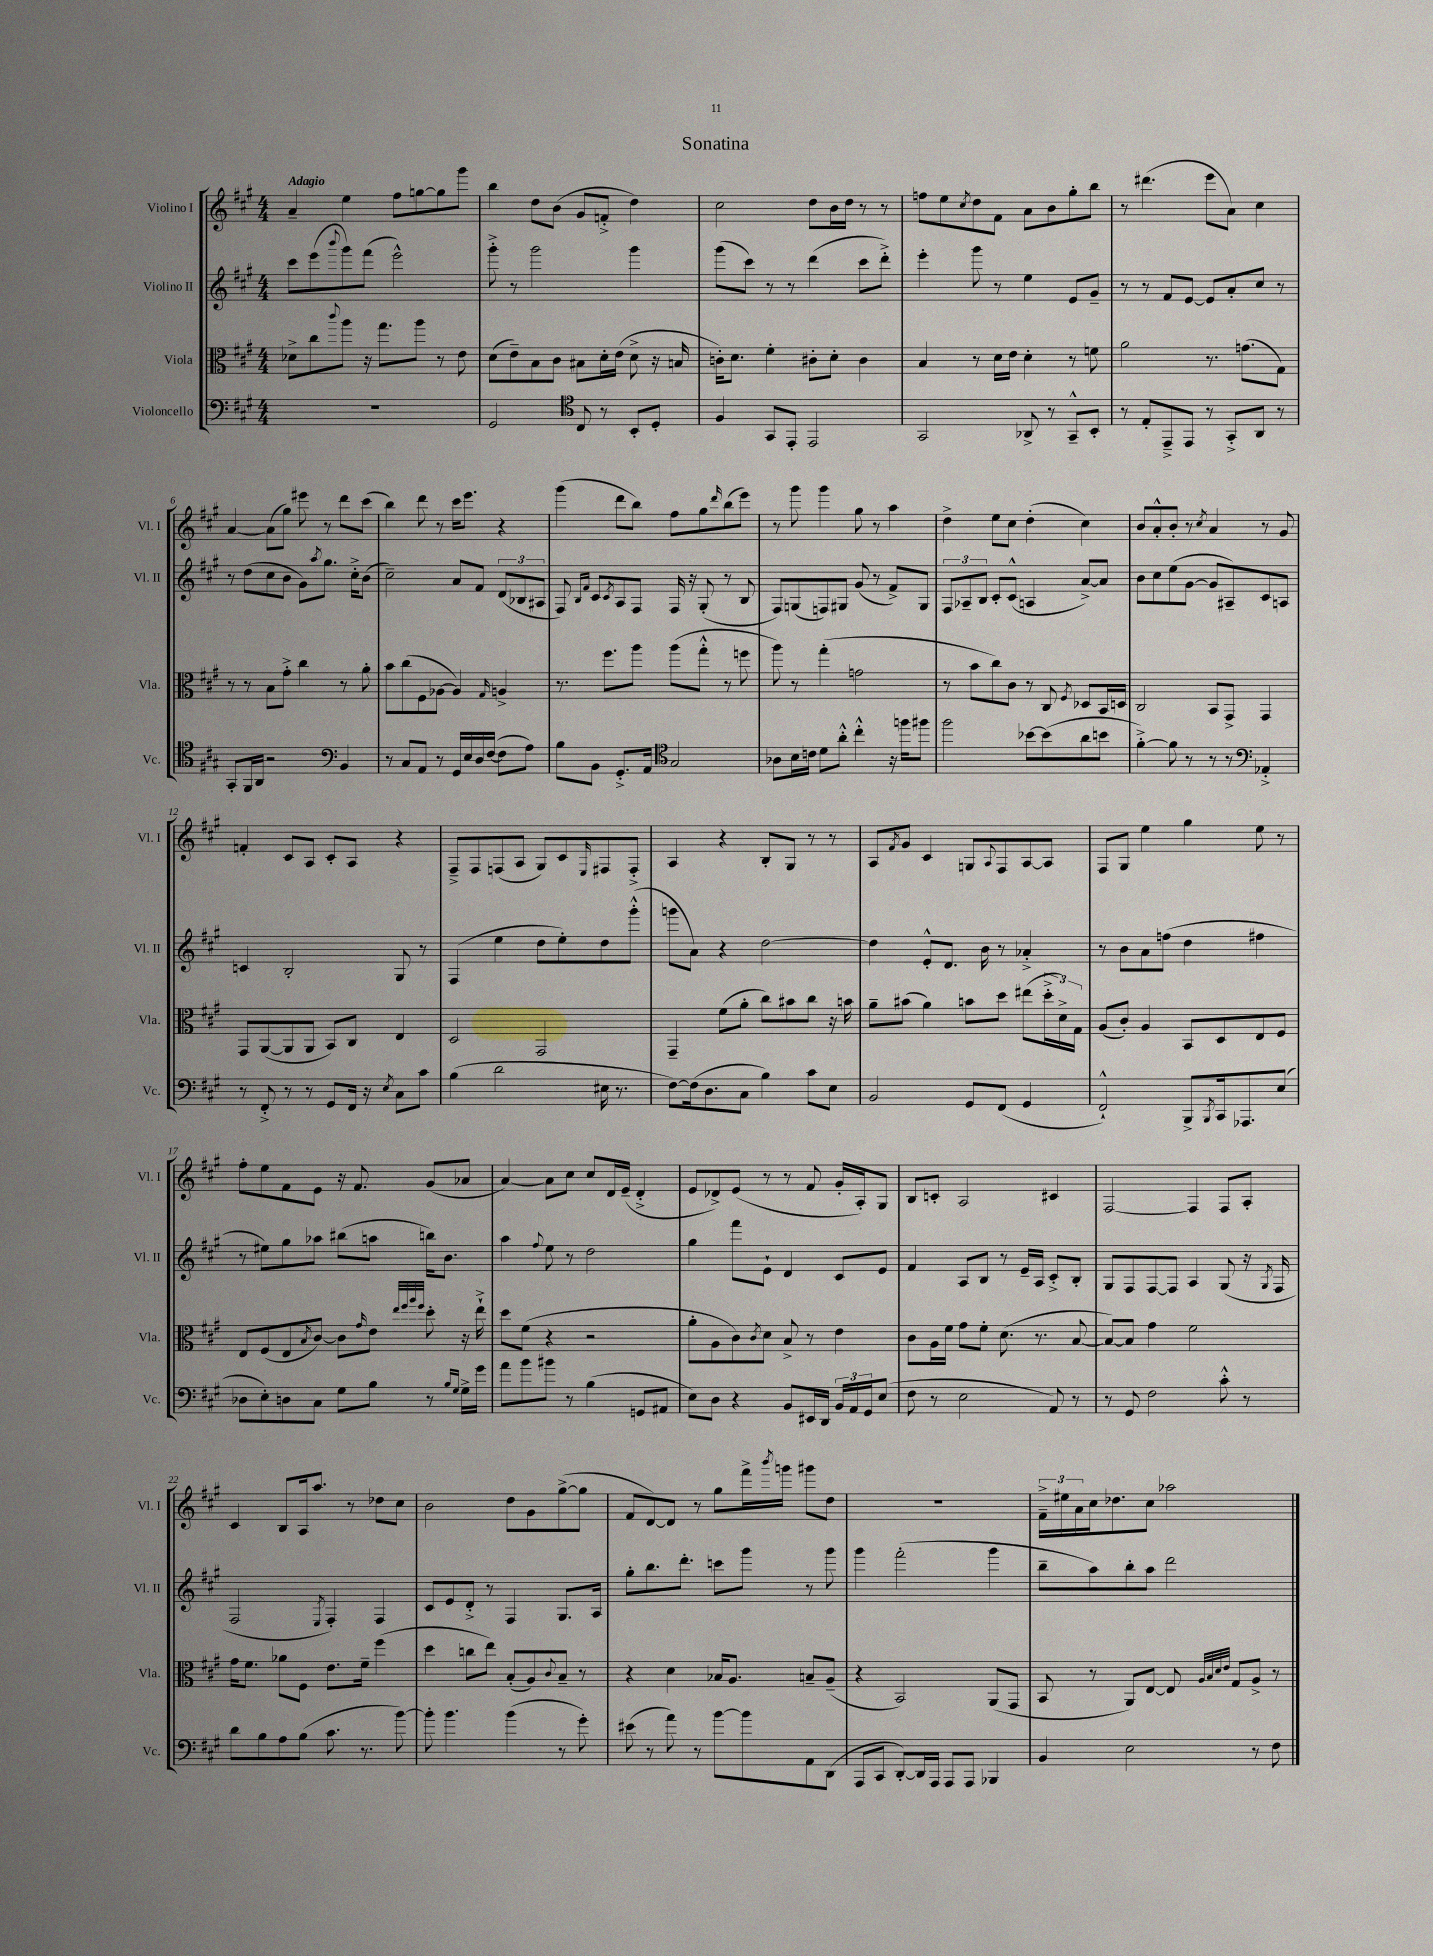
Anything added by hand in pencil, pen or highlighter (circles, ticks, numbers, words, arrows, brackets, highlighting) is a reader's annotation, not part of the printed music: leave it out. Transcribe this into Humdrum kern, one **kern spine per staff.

**kern	**kern	**kern	**kern
*staff4	*staff3	*staff2	*staff1
*clefF4	*clefC3	*clefG2	*clefG2
*k[f#c#g#]	*k[f#c#g#]	*k[f#c#g#]	*k[f#c#g#]
*M4/4	*M4/4	*M4/4	*M4/4
1r	8d-^	8ccc#	4a~
.	8cc#	(8eee	.
.	8qqccc#	8qqbbb	.
.	8aa	8ggg#)	4ee
.	16r	(8fff#	.
.	8.gg#	.	.
.	.	2eee^^)	8ff#
.	8aa	.	[8gg
.	8r	.	8gg]
.	8e	.	8ggg#
=	=	=	=
2GG#	(8d	8ggg#'^	4bb
.	8e~)	8r	.
.	8B	2ggg#	8dd
.	8c#	.	(8b
*clefC4	*	*	*
8C#	8B#	.	8g#
8r	16d'	.	8f'^
.	(16e	.	.
8BB'	8d^	4ggg#	4dd)
8D'	16r	.	.
.	16B	.	.
=	=	=	=
4F#	16c')	(8ggg#	2cc#
.	8.d	.	.
.	.	8ccc#)	.
8GG#	4f#'	8r	.
8EE'	.	8r	.
2EE	8c#'	(4ddd	8dd
.	8d'	.	16b
.	.	.	16dd
.	4c#	8ccc#	8r
.	.	8ddd'^)	8r
=	=	=	=
2GG#	4B	4eee'	8ff
.	.	.	8ee
.	.	.	8qcc#
.	8r	8ggg#	8dd
.	16d	8r	8f#
.	16e	.	.
8AA-^	4d'	4ee	8a
8r	.	.	8b
8GG#~^^	8r	8e	8gg#'
8BB'	8f	8g#~	8bb
=	=	=	=
8r	2a	8r	8r
8E'	.	8r	(4.ddd#
8EE~^	.	8f#	.
8EE	.	[8e	.
8r	8.r	8e]	8eee
8GG#'^	.	8a'	8a)
.	(8.g	.	.
8AA	.	8cc#	4cc#
8r	8G#)	8r	.
=	=	=	=
8GG#'	8r	8r	[4a
16FF#	8r	(8dd	.
16AA	.	.	.
2r	8B	8cc#	(8a]
.	8g#'^	8b	8gg#)
.	4cc#	8g#)	8eee#
.	.	8qaa	.
.	.	8.gg#	8r
*clefF4	*	*	*
4BB	8r	.	8ddd
.	.	16cc#'^	.
.	8a'	(8b	(8ccc#
=	=	=	=
8r	8b	2cc#~)	4bb)
8C#	(8cc#	.	.
8AA	8F#	.	8ddd
8r	[8A-	.	8r
16GG#	4A-])	8a	16ccc#
16E	.	.	8.eee
16D	.	8f#	.
([16F#	.	.	.
.	16qqG#	.	.
8F#]	4A^	(12d	4r
.	.	12B-	.
8A)	.	.	.
.	.	12A#	.
=	=	=	=
8B	8.r	8F#)	(4ggg#
.	.	16qqB	.
.	.	16qqf#	.
8BB	.	8c#	.
.	8.ff#	.	.
.	.	8qc#	.
8.GG#'^	.	8A	8ddd
.	8aa	8F#	8bb)
16AA	.	.	.
*clefC4	*	*	*
2G#	(8aa	16F#	8ff#
.	.	16r	.
.	8gg#'^^	(8G#'	8gg#
.	.	.	16qqddd
.	8r	8r	(8bb
.	8ff	8B	8eee)
=	=	=	=
8A-	8aa)	8F#)	8r
16B	8r	(8G	8ggg#
16c	.	.	.
8d	(4gg#'	8F)	4ggg#
8a'^^	.	8G#	.
4cc#'^^	2g	(8g#	8gg#
.	.	8r	8r
16r	.	8f#^)	4aa
16ff	.	.	.
8ff#	.	8G#	.
=	=	=	=
2ff#	8r	12F#	4dd^
.	.	12A-~	.
.	8b	.	.
.	.	12B	.
.	8cc#)	8c#'	8ee
.	8c#	(8c#^^	8cc#
[8b-	8r	4A	(4dd'
(8b-]	8C#	.	.
.	8qF#	.	.
8a	8D-	[8a^)	4cc#)
8b	16BB	8a]	.
.	16D	.	.
=	=	=	=
[4f#'^)	2C#	8b	8b
.	.	8cc#	8a'^^
8f#]	.	(8ee	8b'
8r	.	[8g#	8r
.	.	.	8qcc#
8r	8BB	8g#]	4a
8r	8GG#^	8A#~)	.
*clefF4	*	*	*
4AA-'^	4GG#	8c#	8r
.	.	8A	8g#
=	=	=	=
8r	8GG#	4c	4f'
8FF#'^	([8AA	.	.
8r	8AA]	2B'	8c#
8r	8AA	.	8A
8GG#	8BB)	.	8c#'
16FF#	8C#	.	8A
16r	.	.	.
8qE	.	.	.
8C#	4E	8G#	4r
8c#	.	8r	.
=	=	=	=
(4B	2D	(4F#	8F#~^
.	.	.	8F#
2d	.	4ee	(8F
.	.	.	8A
.	2GG#	8dd	8G#)
.	.	8ee')	8c#
.	.	.	16qqE
16E#	.	8dd	8F#
8.r	.	.	.
.	.	(8ggg#'^^	8F#'^
=	=	=	=
[8F#)	4GG#~	8ggg	4A
(16F#]	.	8a)	.
8.D	.	.	.
.	(8f#	4r	4r
8C#	8a'	.	.
4B)	8cc#)	[2dd	8B'
.	8b#	.	8G#
8c#	8cc#	.	8r
8E	16r	.	8r
.	16b	.	.
=	=	=	=
2BB	8a~	4dd]	8A
.	.	.	8qf#
.	(8b#	.	8g#
.	4a)	8e'^^	4c#
.	.	8.d	.
8GG#	8b	.	8G
.	.	16b	.
.	.	.	8qqA
(8FF#	8dd	8r	8F#
4GG#	(8ee#	4a-'^	[8A
.	24dd'^	.	8A]
.	24d^)	.	.
.	24G#	.	.
=	=	=	=
2FF#`^^)	(8A	8r	8F#
.	8c#')	8b	8G#
.	4A	8a	4ee
.	.	(8ff	.
8BBB^	8BB	4dd	4gg#
8qBBB	.	.	.
16CC#	8D	.	.
8.AAA-	.	.	.
.	8E	4ff#	8ee
(8E	8F#	.	8r
=	=	=	=
8D-	8E	8r	8ff#'
8E')	(8F#	8ee#)	8ee
8D	8E	8gg#	8f#
.	8qB	.	.
8C#	[8c#)	8aa-	8e
8G#	8c#]	(8bb#	16r
.	.	.	8.f#
.	16qqg#	.	.
8B	8e	8aa	.
.	32qqee	.	.
.	32qqff#	.	.
.	32qqaa	.	.
.	32qqff#	.	.
8r	8dd'	16bb)	(8g#
.	.	8.b	.
16qqB	.	.	.
16qqG#	.	.	.
16G#^	16r	.	8a-
16g#	16ee`^	.	.
=	=	=	=
8a	8dd	4aa	[4a)
8b	(8f#	.	.
.	.	8qqff#	.
8b#	4r	8ee	8a]
8r	.	8r	8cc#
(4B	2r	2dd	8cc#
.	.	.	16d
.	.	.	(16e~
8GG	.	.	4d'^
8AA#	.	.	.
=	=	=	=
8E)	8a'	4gg#	8e
8D	8A	.	8d-^)
4r	8c#)	8fff#	(8e
.	8qc#	.	.
.	8d	8e`	8r
8BB	8B^	4d	8r
16EE#	8r	.	8f#
16DD	.	.	.
24BB	4e	8c#	16g#'
24AA	.	.	.
.	.	.	16A')
24GG#	.	.	.
(8E	.	8e	8G#
=	=	=	=
8F#	8c#	4f#	8B
8r	16A	.	8c'
.	16f#	.	.
2E	8g#	8A	2A
.	8f#'	8B	.
.	(8.d	8r	.
.	.	16e~	.
.	8.r	16A	.
8AA)	.	8c#'^	4c#
8r	[8B	8B'	.
=	=	=	=
8r	8B_)	8G#	[2F#
8GG#	8B]	8F#	.
2F#	4g#	[8F#	.
.	.	8F#]	.
.	2f#	4A	4F#]
8c#'^^	.	(8G#	8F#
8r	.	16r	8A'
.	.	8qG#	.
.	.	16F#	.
=	=	=	=
8d	16g#	2F#	4c#
.	8.f#	.	.
8B	.	.	.
8A	8a-	.	8B
(8B	8F#	.	16A
.	.	.	8.aa
.	.	8qE	.
8.c#	8.e	4F#')	.
.	.	.	8r
8.r	16f#~	.	.
.	(4ff#	4F#	8dd-
[8b)	.	.	8cc#
=	=	=	=
8b']	4dd	8c#	2b
4.b	.	8e	.
.	8cc	8d'^	.
.	8ee)	8r	.
(4b	(8B'	4F#	8dd
.	8A)	.	8g#
.	8qqc#	.	.
8r	8B~	8.G#	([8gg#^
8g#')	8r	.	8gg#]
.	.	16A	.
=	=	=	=
(8e#	4r	8gg#'	8f#
8r	.	8.bb	[8d)
8a)	4d	.	8d]
.	.	8.ddd'	.
8r	.	.	8r
[8b	16B-	8ccc	8gg#
.	8.A	.	.
8b]	.	8ggg#	16fff#^
.	.	.	8qbbb
.	.	.	16ggg
8AA	8B~	8r	8ggg#
(8DD	(8A~	8ggg#	8dd
=	=	=	=
8AAA	4r	4ggg#	1r
8CC#	.	.	.
[8DD')	2BB)	(2fff#'	.
16DD]	.	.	.
16AAA	.	.	.
8AAA	.	.	.
8AAA	.	.	.
4BBB-	(8AA	4ggg#	.
.	8GG#	.	.
=	=	=	=
4BB	8BB	8bb~	24f#~^
.	.	.	24ee#
.	.	.	24a
.	8r	8aa)	16cc#
.	.	.	8.dd-
2E	8AA)	8bb'	.
.	[8E	8aa	8cc#
.	8E]	2ddd	2aa-
.	32qqA	.	.
.	32qqB	.	.
.	32qqd	.	.
.	32qqe	.	.
.	8G#	.	.
8r	8A^	.	.
8F#	8r	.	.
==	==	==	==
*-	*-	*-	*-
